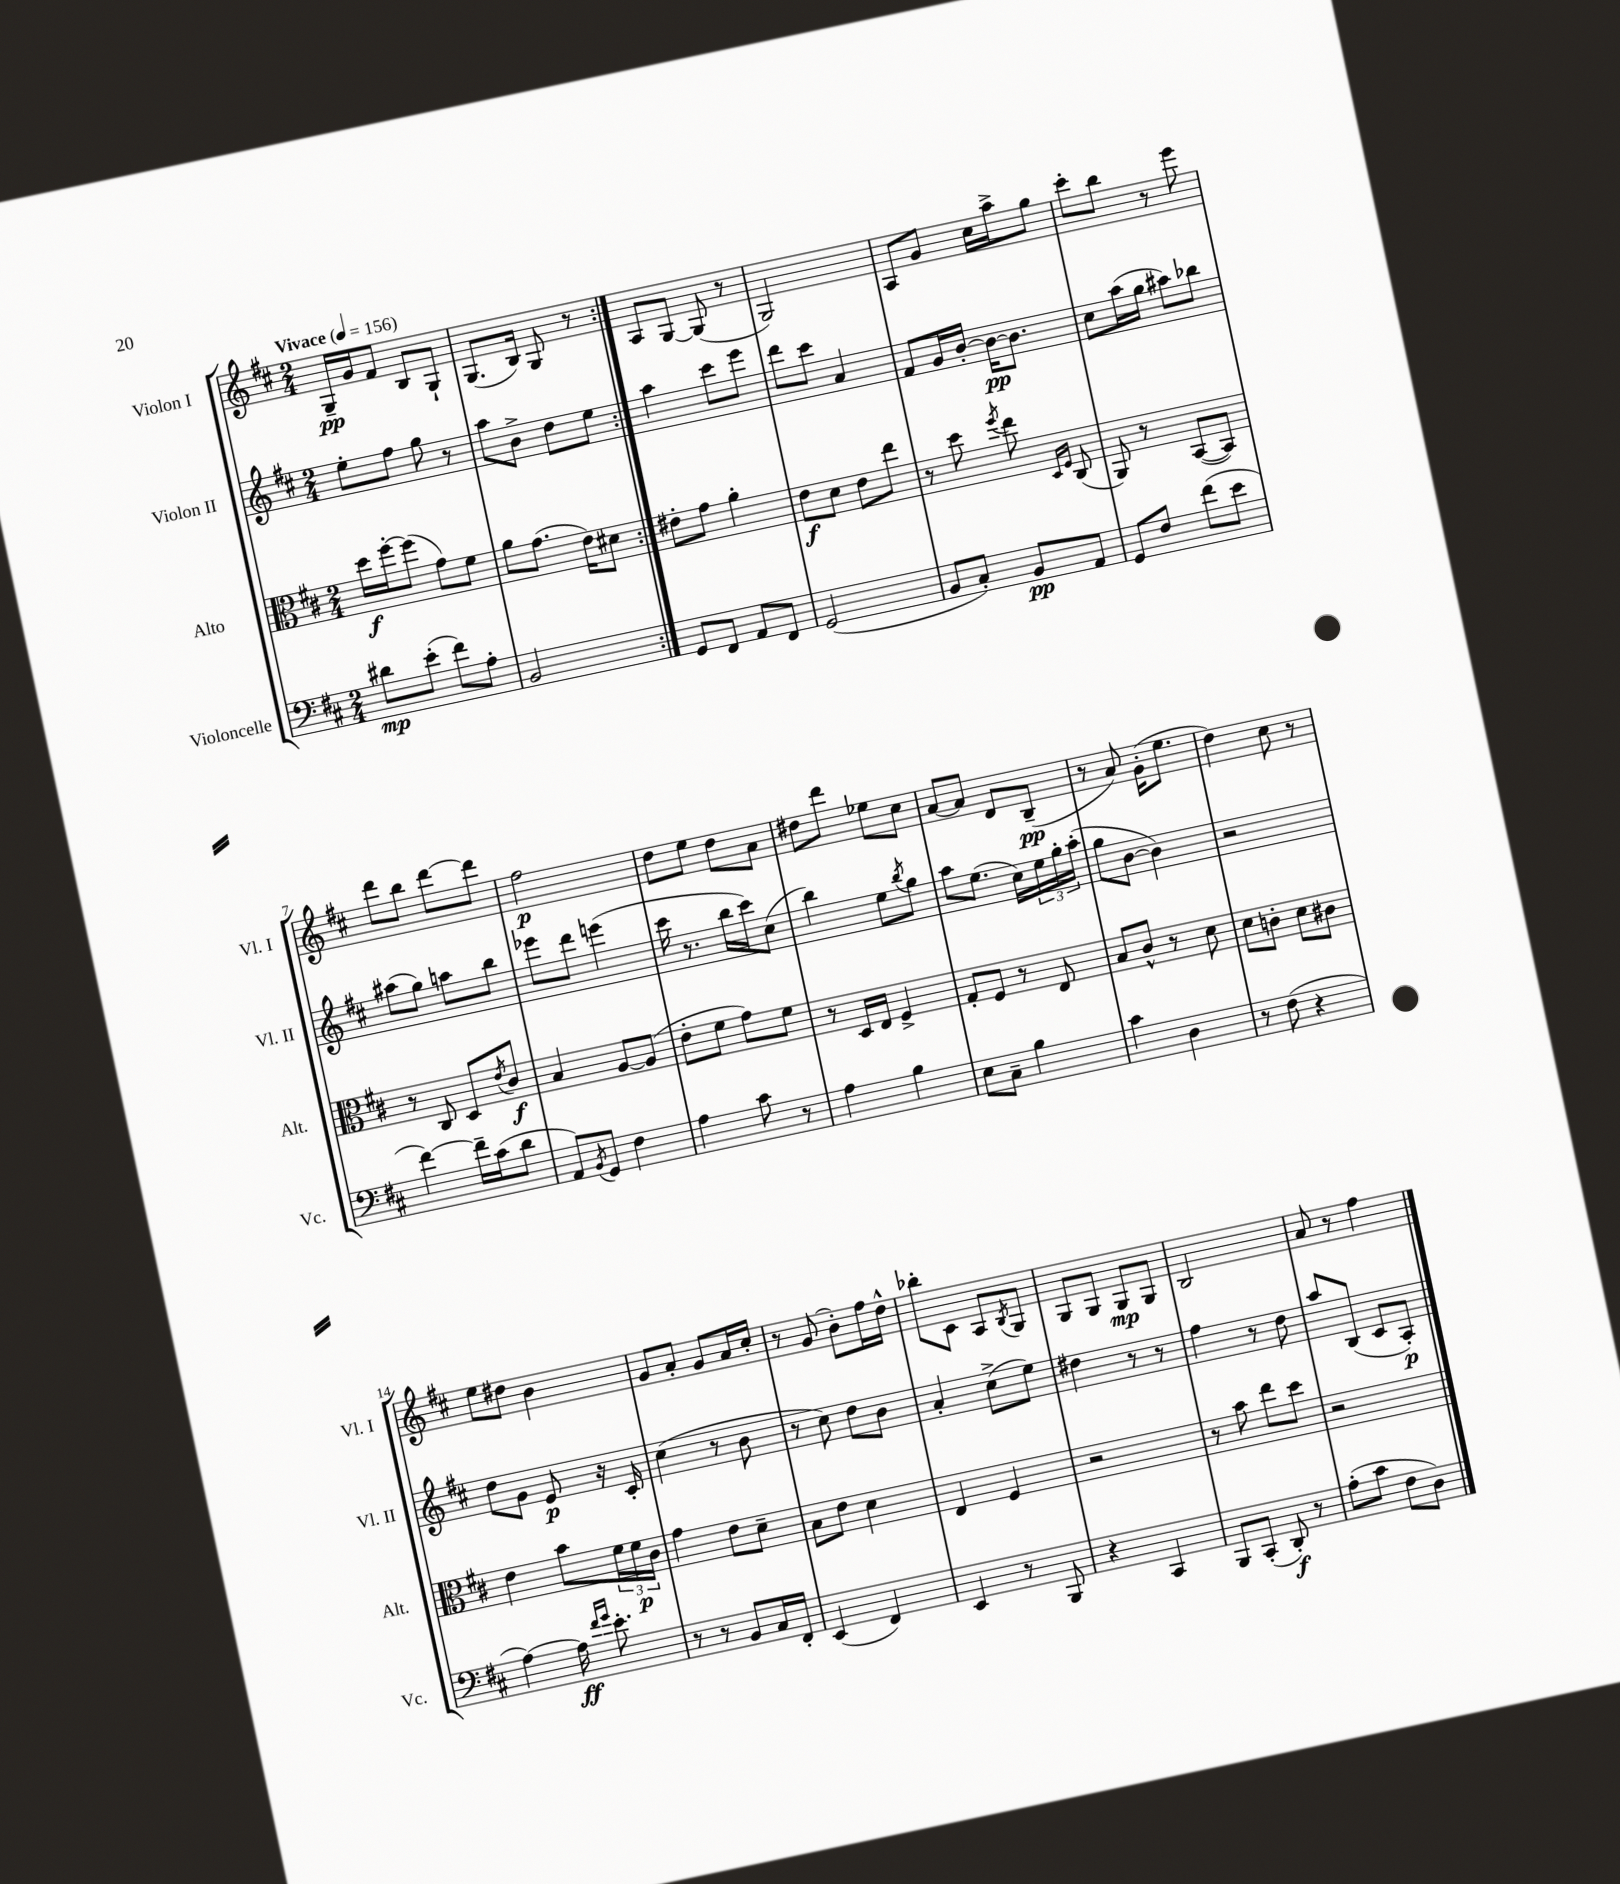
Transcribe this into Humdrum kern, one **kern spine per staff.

**kern	**kern	**kern	**kern
*staff4	*staff3	*staff2	*staff1
*clefF4	*clefC3	*clefG2	*clefG2
*k[f#c#]	*k[f#c#]	*k[f#c#]	*k[f#c#]
*M2/4	*M2/4	*M2/4	*M2/4
*MM156	*MM156	*MM156	*MM156
8d#\L	16dd\LL	8ee'\L	16G~/LL
.	[16ff#'\J	.	16g/J
(8e'\J	(8ff#\]J	8ff#\J	8f#/J
8f#\L)	8g\L)	8gg\	8B/L
8A'\J	8f#\J	8r	8G`/J
=	=	=	=
2BB/	8a\L	8aa\L	(8.G/L
.	(8.g\J	8b^\J	.
.	.	.	16B/Jk)
.	.	8dd\L	8G/
.	16e\LK)	.	.
.	8d#\J	8ee\J	8r
=:|!	=:|!	=:|!	=:|!
8GG/L	8e#'\L	4aa\	8A/L
8FF#/J	8g\J	.	[8G/J
8AA/L	4a'\	8ccc#\L	(8G/]
8FF#/J	.	8eee\J	8r
=	=	=	=
(2GG/	8e\L	8ddd\L	2G/)
.	8d\J	8ccc#\J	.
.	8e\L	4a/	.
.	8ee\J	.	.
=	=	=	=
8BB/L	8r	8f#/L	8A/L
8C#'/J)	8dd\	16g/L	8g/J
.	.	[16b'/JJ	.
.	8qff#/	.	.
8BB/L	8ee\	16b\_LK	16cc#\LL
.	.	8.b\]J	16aa^\J
.	16qqD/LL	.	.
.	16qqF#/JJ	.	.
8AA/J	(8C#/	.	8gg\J
=	=	=	=
8GG/L	8AA/)	8cc#\L	8ccc#'\L
8F#/J	8r	(16aa\L	8bb\J
.	.	16gg\JJ	.
(8f#\L	([8BB/L	8aa#\L)	8r
8e\J	8BB/]J)	8bb-\J	8eee\
=	=	=	=
[4f#\)	8r	(8aa#\L	8ddd\L
.	8C#/	8gg\J)	8bb\J
16f#~\]LL	8D/L	8aa\L	[8ddd\L
(16c#\J	.	.	.
.	8qe/	.	.
8d\J	8c#/J	8bb\J	8ddd\]J
=	=	=	=
8AA/L)	4B/	8eee-\L	2ff#\
8qBB/	.	.	.
8GG/J	.	8ddd\J	.
4F#\	[8A/L	(4eee\	.
.	(8A/]J	.	.
=	=	=	=
4A\	8e'\L	16ccc#\	8dd\L
.	.	8.r	.
.	8f#\J	.	8ee\J
8c#\	8g\L)	16bb\LL	8dd\L
.	.	16ccc#\J)	.
8r	8f#\J	(8cc#\J	8a\J
=	=	=	=
4A\	8r	4bb\)	8dd#\L
.	16D/LL	.	8ddd\J
.	16E/JJ	.	.
4B\	4F#^/	8ee\L	8ee-\L
.	.	8qbb/	.
.	.	8gg\J	8cc#\J
=	=	=	=
8E\L	8G'/L	8aa\L	[8a/L
8C#~\J	8F#/J	(8.ee\J	8a/]J
4B\	8r	.	8d/L
.	.	16cc#\LL)	.
.	8E/	24ee\	(8B~/J
.	.	24gg'\	.
.	.	(24aa'\JJ	.
=	=	=	=
4c#\	8B/L	8gg\L	8r
.	8c#^^/J	[8b\J	8a/)
4D\	8r	4b\])	(16g'\LK
.	.	.	8.ee\J
.	8d\	.	.
=	=	=	=
8r	8d\L	2r	4dd\)
(8F#\	8c'\J	.	.
4r	8d\L	.	8cc#\
.	8c#\J	.	8r
=	=	=	=
[4A\)	4e\	8dd\L	8ee\L
.	.	8g\J	8dd#\J
16A\]	8b\L	8e/	4b\
16qqf#/LL	.	.	.
16qqg/JJ	.	.	.
8.e'\	.	.	.
.	24f#\L	16r	.
.	24f#\	.	.
.	.	16c#'/	.
.	24c#\JJ	.	.
=	=	=	=
8r	4g\	(4cc#\	8g/L
8r	.	.	8a'/J
8BB/L	8e\L	8r	8g/L
16C#/L	8d~\J	8b\	16a/L
16FF#'/JJ	.	.	16cc#'/JJ
=	=	=	=
(4EE/	8B\L	8r	8r
.	8e\J	8cc#\)	(8g/
4FF#/)	4d\	8dd\L	8b'\L)
.	.	8b\J	16ff#\L
.	.	.	16dd^^\JJ
=	=	=	=
4EE/	4E/	4a'/	8bb-'\L
.	.	.	8c#\J
8r	4F#/	(8cc#^\L	8A/L
.	.	.	8qB/
8BBB/	.	8ee\J)	8G/J
=	=	=	=
4r	2r	4dd#\	8G/L
.	.	.	8G/J
4CC#/	.	8r	8G/L
.	.	8r	8G/J
=	=	=	=
8BBB/L	8r	4ff#\	2B/
(8CC#'/J	8b\	.	.
8DD'/)	8ee\L	8r	.
8r	8dd\J	8dd\	.
=	=	=	=
(8A'\L	2r	8aa/L	8a/
8c#\J	.	(8B/J	8r
8F#\L	.	8c#/L	4ff#\
8D\J)	.	8A'/J)	.
==	==	==	==
*-	*-	*-	*-
